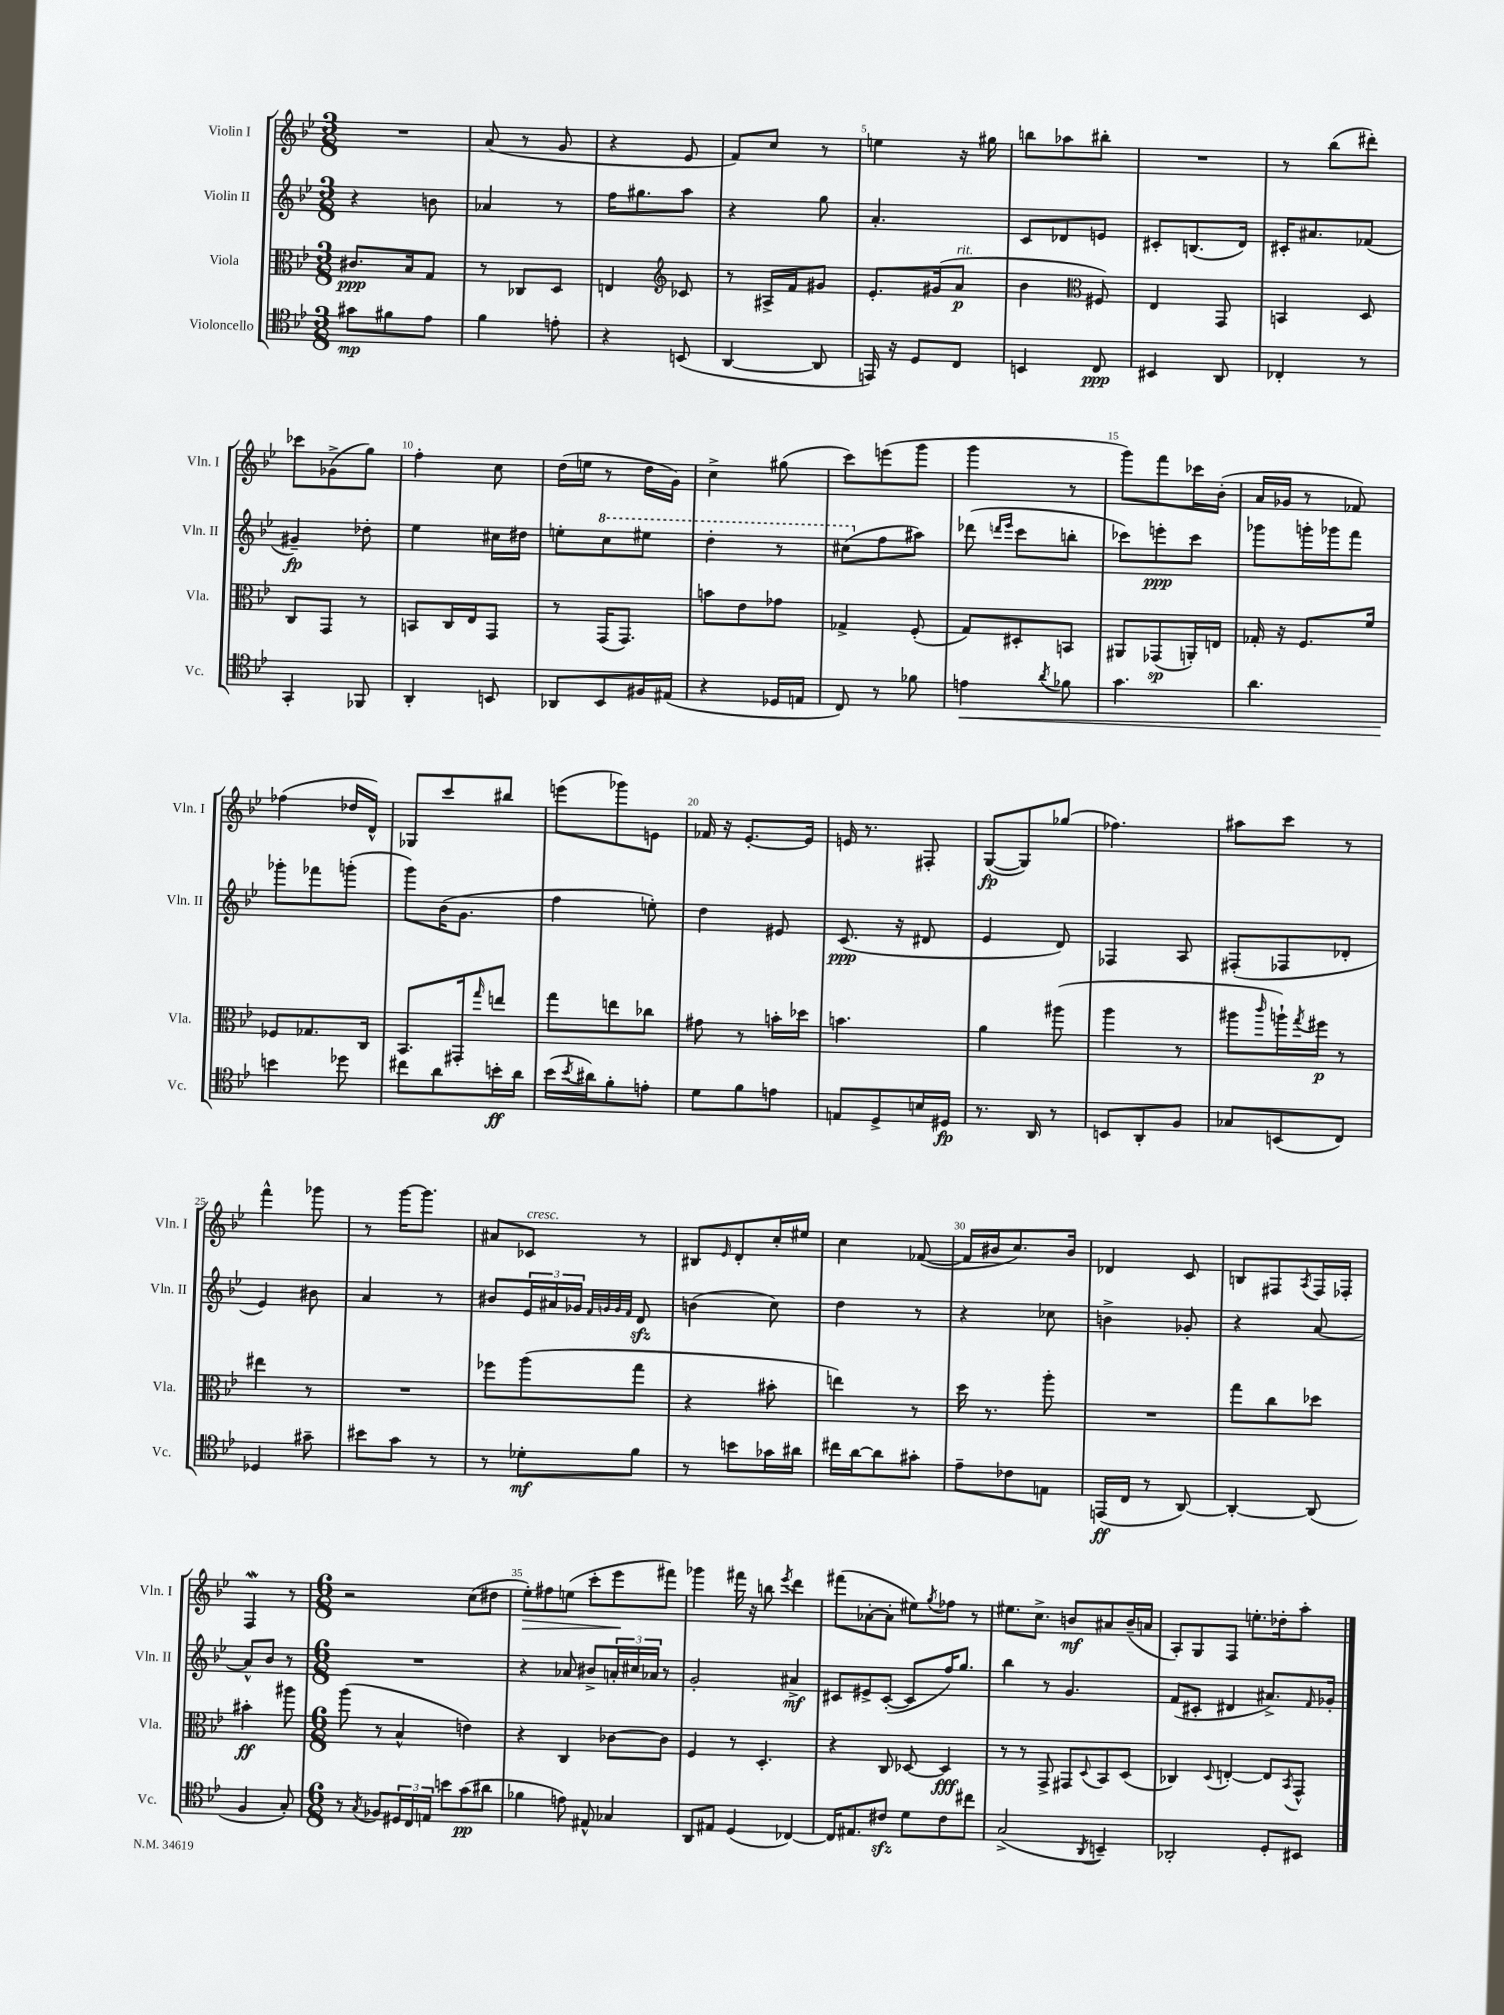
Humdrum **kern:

**kern	**kern	**kern	**kern
*staff4	*staff3	*staff2	*staff1
*clefC4	*clefC3	*clefG2	*clefG2
*k[b-e-]	*k[b-e-]	*k[b-e-]	*k[b-e-]
*M3/8	*M3/8	*M3/8	*M3/8
8g#	8.c#	4r	4.r
8f#	.	.	.
.	16B-	.	.
8e-	8G	8b	.
=	=	=	=
4f	8r	4a-	(8a
.	8C-	.	8r
8e'	8D	8r	8g
=	=	=	=
4r	4E	16ff	4r
.	.	8.gg#	.
*	*clefG2	*	*
(8BB	8c-	8aa	8e-
=	=	=	=
[4AA	8r	4r	8f)
.	16A#^	.	8cc
.	16f	.	.
8AA]	8g#	8gg	8r
=	=	=	=
16EE)	8.e-'	4.a'	4ee
16r	.	.	.
8D	.	.	.
.	(16g#	.	.
8C	8a	.	16r
.	.	.	16gg#
=	=	=	=
4BB	4b-	8c	8bb
.	.	8d-	8aa-
*	*clefC3	*	*
8C	8F#)	8e	8bb#'
=	=	=	=
4BB#	4E-	8c#'	4.r
.	.	(8.B	.
8AA	8GG	.	.
.	.	16d)	.
=	=	=	=
4C-'	4BB	16c#'	8r
.	.	8.a#	.
.	.	.	(8bb-
8r	8D	(8f-	8ddd#')
=	=	=	=
4GG'	8C	4g#~)	8ccc-
.	8GG	.	(8g-^
8FF-	8r	8dd-'	8gg)
=	=	=	=
4AA'	8BB	4ee-	4ff'
.	16C	.	.
.	16E-	.	.
8BB	8GG	16cc#	8cc
.	.	16dd#	.
=	=	=	=
8AA-	8r	8ee'	(16dd
.	.	.	16ee
8BB-	(16GG	8ccc	8r
.	8.GG)	.	.
16F#	.	8eee#	16dd
(16E#	.	.	16g)
=	=	=	=
4r	8b	4ddd'	4cc^
.	8e-	.	.
16D-	8g-	8r	(8gg#
16E	.	.	.
=	=	=	=
8C)	4G-^	(8ccc#	8ccc)
8r	.	8ff	(8eee
8f-	(8F'	8aa#)	8ggg
=	=	=	=
4e	8G)	(8ddd-	4ggg
.	.	16qqddd	.
.	.	16qqeee-	.
.	8D#'	8ccc	.
8qa	.	.	.
8f-	8BB	8bb'	8r
=	=	=	=
4.g	8AA#	8ccc-)	8ggg)
.	(8GG-	8eee'	8fff
.	16AA')	8ccc-	16ccc-
.	16E	.	(16b-'
=	=	=	=
4.a	16G-'	8ggg-	16a
.	16r	.	16g-
.	8.F	16ggg'	8r
.	.	16ggg-	.
.	.	8fff	8f-)
.	16f	.	.
=	=	=	=
4b	8F-	8ggg-'	(4ff-
.	8.G-	8fff-	.
8dd-	.	(8ggg'	16dd-
.	16C	.	16d^^)
=	=	=	=
8cc#	8.BB-	8ggg)	8G-
8a	.	(16b-	8ccc
.	16GG#'	8.g	.
.	16qqgg	.	.
16b'	8ee	.	8bb#
16a	.	.	.
=	=	=	=
(16b-	8gg	4ff	(8eee
8qb-	.	.	.
16a#)	.	.	.
8f'	8ee	.	8ggg-)
8e'	8cc-	8ee')	8e
=	=	=	=
8d	8g#	4dd	16f-
.	.	.	16r
8f	8r	.	[8.e-'
8e	16b'	8e#	.
.	16dd-	.	16e-]
=	=	=	=
8E	4.b	(8.c	16e
.	.	.	8.r
8D^	.	.	.
.	.	16r	.
16B	.	8d#	8F#'
16D#	.	.	.
=	=	=	=
8.r	4a	4e-	([8G
.	.	.	8G])
16AA	.	.	.
8r	(8aa#	8d)	(8gg-
=	=	=	=
8BB	4aa	4F-	4.ff-)
8AA'	.	.	.
8F	8r	8A	.
=	=	=	=
8G-	8aa#	(8F#'	8aa#
.	16qqccc	.	.
(8BB	16aa`)	8F-	8ccc
.	8qgg	.	.
.	16ff#	.	.
8C)	8r	8d-'	8r
=	=	=	=
4D-	4ee#	4e-)	4fff^^
8g#~	8r	8b#	8ggg-
=	=	=	=
8b#	4.r	4a	8r
8g	.	.	[16ggg
.	.	.	8.ggg]
8r	.	8r	.
=	=	=	=
8r	8ff-	8b#	8a#
8d-'	(8aa	24e-	8c-
.	.	24a#	.
.	.	24g-	.
.	.	32qqf	.
.	.	32qqg	.
.	.	32qqg	.
.	.	32qqf	.
8f	8gg	8d	8r
=	=	=	=
8r	4r	(4b	8B#
.	.	.	16qqe-
8b	.	.	8d'
16g-	8b#'	8cc)	16cc'
16a#	.	.	16ee#
=	=	=	=
16cc#	4ee)	4dd	4cc
[16a	.	.	.
8a]	.	.	.
8g#'	8r	8r	([8f-
=	=	=	=
8e-~	16dd	4r	16f-]
.	8.r	.	16b#
8c-	.	.	8.cc)
8E	8aa'	8cc-	.
.	.	.	16b#
=	=	=	=
(16EE	4.r	4b^	4d-
16C	.	.	.
8r	.	.	.
[8AA)	.	8g-'	8c
=	=	=	=
4AA'_	8gg	4r	8B
.	8cc	.	8F#
.	.	.	8qA
(8AA]	8dd-	[8a	16F#
.	.	.	16F-'
=	=	=	=
4F	4b#'	8a^^]	4F
.	.	8b-	.
8G')	8aa#	8r	8r
=	=	=	=
*M6/8	*M6/8	*M6/8	*M6/8
8r	(8aa	2.r	2r
8qG	.	.	.
8F-	8r	.	.
24D#	4B-^^	.	.
24C	.	.	.
24E	.	.	.
8b	.	.	.
(8g	4e)	.	(8cc
8a#	.	.	8dd#
=	=	=	=
4f-	4r	4r	8ee-')
.	.	.	8ff#
8e)	4C	8a-	(8ee
8E#^^	.	8b#^	8ccc'
4G-	[8c-	24a'	8eee-
.	.	24cc#	.
.	.	24a-	.
.	8c-]	8r	8fff#)
=	=	=	=
8AA	4F	2g'	4ggg-
8E#	.	.	.
(4D	8r	.	16fff#
.	.	.	16r
.	4.D'	.	8bb
.	.	.	8qeee-
[4C-)	.	4a#^	4ddd
=	=	=	=
16C-]	4r	8c#	(8fff#
8.E#	.	.	.
.	.	8e#^	[8a-'
8c#	8C	([8c#'	8a-']
8d	[8D-	8c#]	8ee#)
.	.	.	8qgg
8c#	4D-]	16ff)	8ff-
.	.	8.gg	.
8cc#	.	.	8r
=	=	=	=
(2G^	8r	4bb-	8.ee#
.	8r	.	.
.	.	.	8.cc^
.	8GG^	8r	.
.	8GG#	4.g	8b
8qAA	8qqD	.	.
4BB~)	8BB-	.	8a#
.	(8D	.	(16b~
.	.	.	16a
=	=	=	=
2AA-'	4C-)	(8f	8A')
.	.	8c#'	8G
.	8qqD	.	.
.	[4E'	4d#	8F
.	.	.	8.ee'
8D'	8E]	8.a#^)	.
.	.	.	16dd-'
.	8qBB-	.	.
8BB#	8GG^^	.	8aa'
.	.	16qqf	.
.	.	16g-'	.
==	==	==	==
*-	*-	*-	*-
